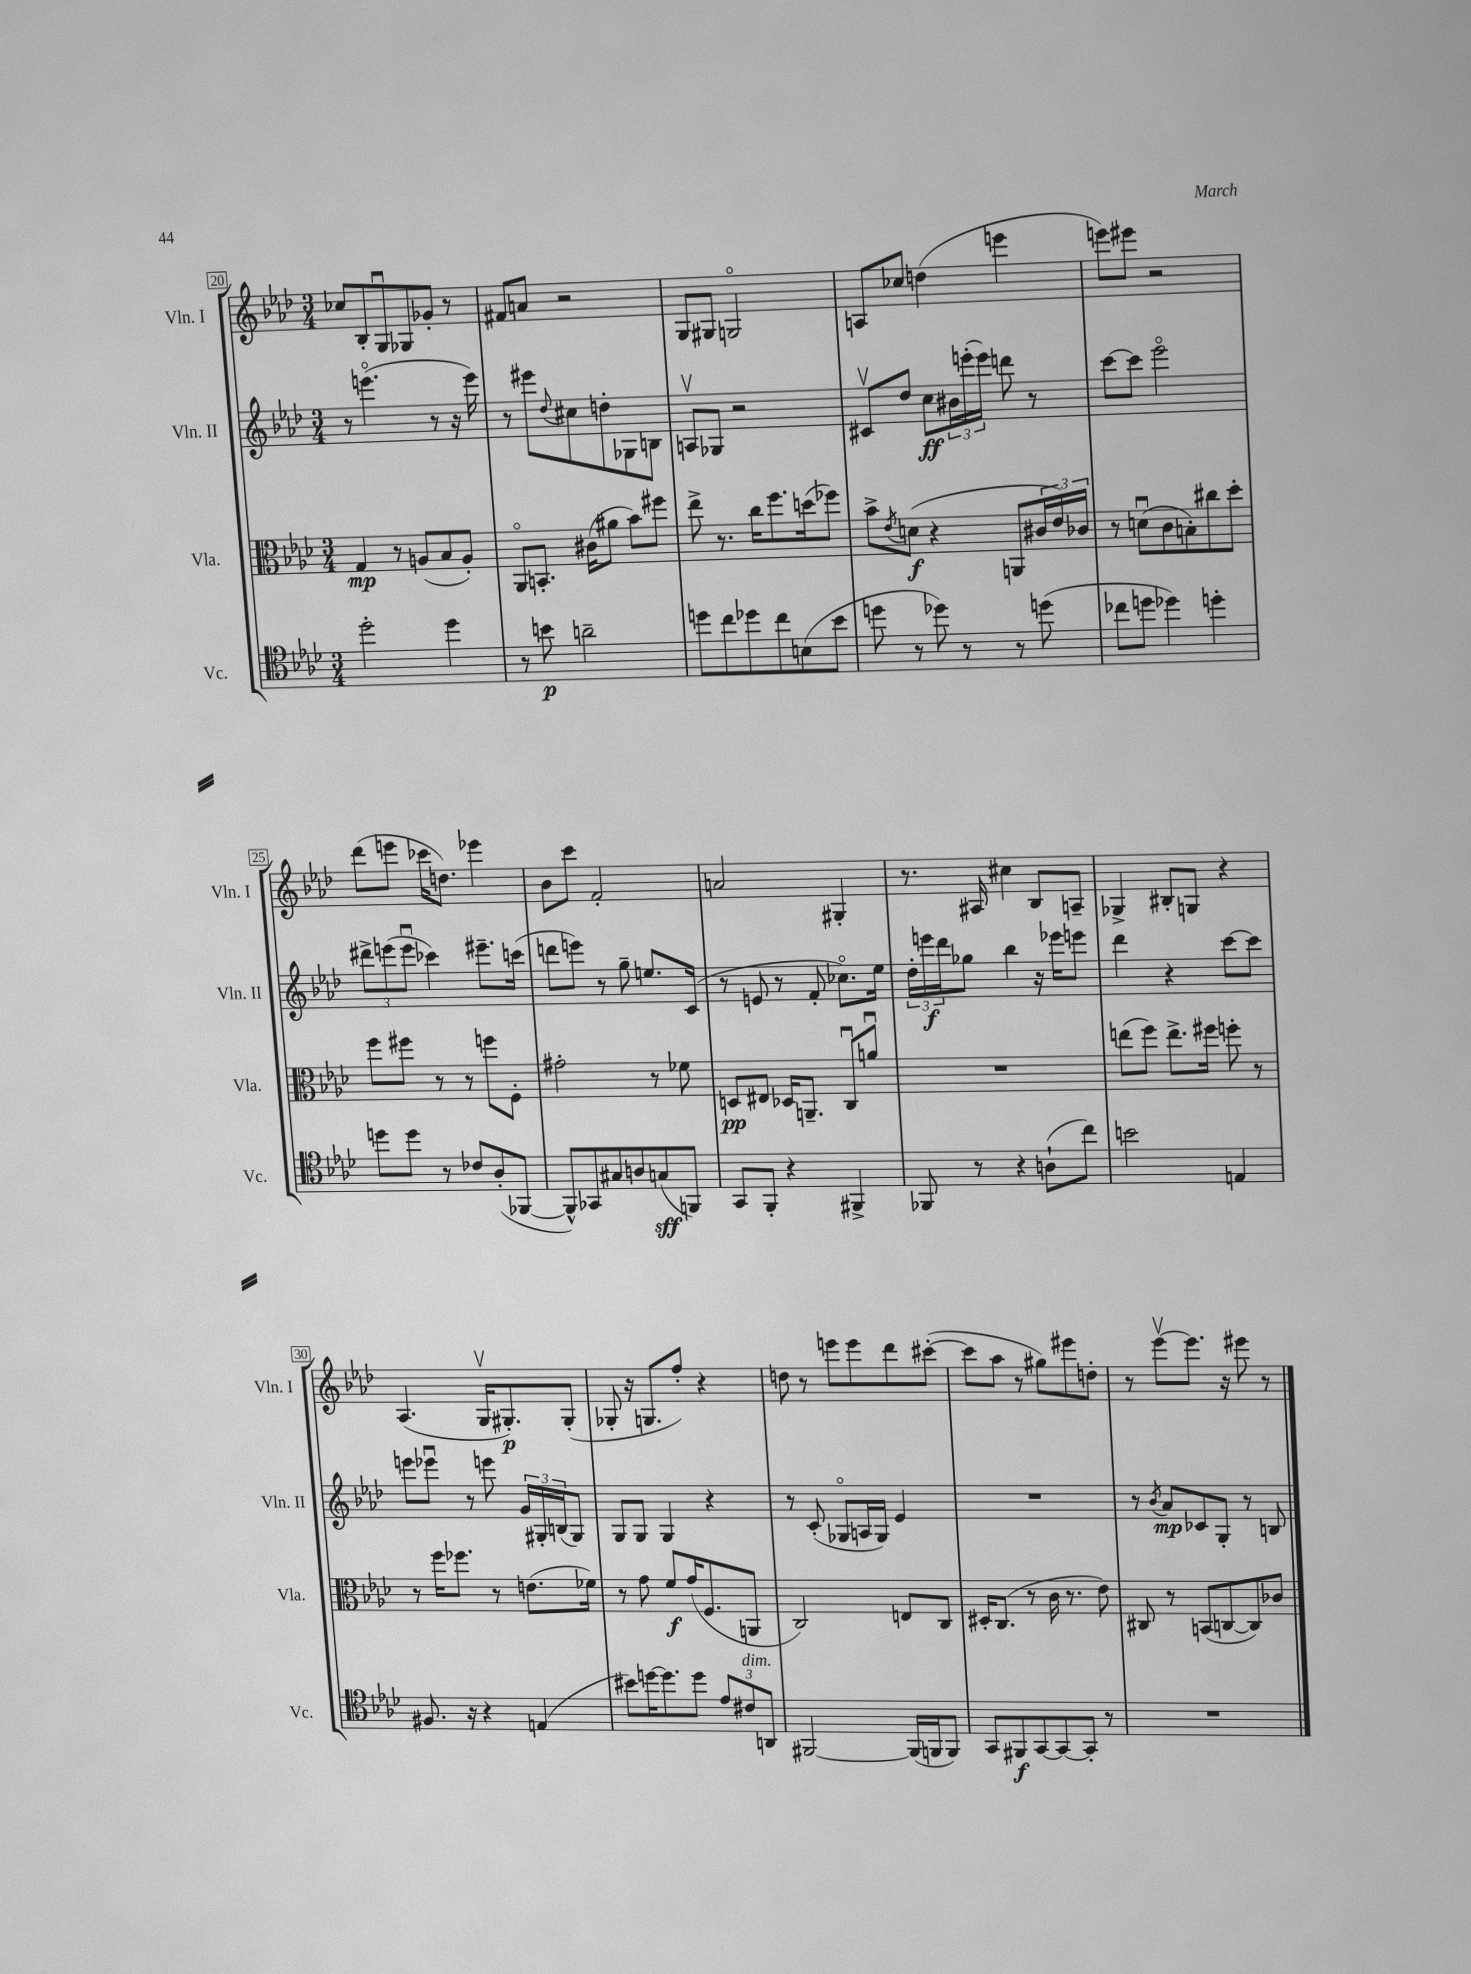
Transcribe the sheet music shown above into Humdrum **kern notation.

**kern	**kern	**kern	**kern
*staff4	*staff3	*staff2	*staff1
*clefC4	*clefC3	*clefG2	*clefG2
*k[b-e-a-d-]	*k[b-e-a-d-]	*k[b-e-a-d-]	*k[b-e-a-d-]
*M3/4	*M3/4	*M3/4	*M3/4
2dd-'\	4G/	8r	8cc-/L
.	.	(4.eeeo\	8B-'/
.	8r	.	8Gu/
.	(8A/L	.	8G-/
4dd-\	8B-/	8r	8g-'/J
.	8A'/J)	16r	8r
.	.	16eee\)	.
=	=	=	=
8r	8AA-o/L	8r	8f#/L
8b\	8.BB'/J	8eee#\L	8a/J
.	.	8qqdd-/	.
2a~\	.	8cc#\	2r
.	(16c#\LK	.	.
.	8a#\J	8dd'\	.
.	8b-\L)	8G-\	.
.	8ff#\J	8B\J	.
=	=	=	=
8dd\L	8ee-^\	8Av/L	8G/L
8cc\	8.r	8G-/J	8G#/J
8dd-\	.	2r	2Go/
.	16cc\LK	.	.
8cc\	8.ff\	.	.
(8B\	.	.	.
.	(16dd\k	.	.
8b-\J	8ff-\J)	.	.
=	=	=	=
8dd\	8b-^\L	8c#v/L	8A/L
.	8qe-/	.	.
8r	(8d\J	8dd-/J	8cc-/J
8dd-\)	4r	8cc\L	(4dd\
8r	.	24b#\L	.
.	.	(24eee'\	.
.	.	24eee\JJ)	.
8r	8AA/L	8ddd\	4eee\
(8dd\	24c#/L	8r	.
.	24e-/)	.	.
.	24c-/JJ	.	.
=	=	=	=
8cc-\L	8r	[8ccc\L	8eee\L)
8dd\J	(8du\L	8ccc\]J	8eee#\J
4dd-\)	8c\	2eee-o\	2r
.	8B'\)	.	.
4dd'\	8cc#\	.	.
.	8dd-'\J	.	.
=	=	=	=
8dd\L	8ff\L	12ddd#^\L	(8ddd-\L
.	.	(12eee\	.
8dd\J	8ff#\J	.	8eee\J
.	.	12eeeu\J	.
8r	8r	4ccc-\)	16ccc-\LK
.	.	.	8.dd\J)
8c-/L	8r	.	.
(8A-'/	8ff\L	8.eee#~\L	4eee-\
[8FF-/J	8F'\J	.	.
.	.	(16ccc\Jk	.
=	=	=	=
8FF-^^/]L)	2g#'\	8ddd\L	8b-\L
8GG-/	.	8eee\J)	8ccc\J
8G#/	.	8r	2f'/
8A/	.	8gg~\	.
(8G/	8r	8.ee/L	.
8FF/J)	8f-\	.	.
.	.	(16c/Jk	.
=	=	=	=
8GG/L	8D/L	8r	2a/
8FF'/J	8E#/J	8e/	.
4r	16D-/LK	8r	.
.	8.AA~/J	.	.
.	.	8f'/	.
4FF#^/	8Cu/L	8.cc-o\L)	4G#'/
.	8au/J	.	.
.	.	16ee-\Jk	.
=	=	=	=
8FF-/	2.r	24dd-'\LL	8.r
.	.	24eee\	.
.	.	24ddd-\J	.
8r	.	8gg-\J	.
.	.	.	16A#/
4r	.	4bb-\	4cc#\
(8A`\L	.	16r	8B-/L
.	.	16eee-\LK	.
8cc\J)	.	8eee\J	8A~/J
=	=	=	=
2b\	(8ee\L	4ddd-\	4G-^/
.	8ff\J)	.	.
.	8.ee^\L	4r	8B#'/L
.	.	.	8G/J
.	16ff#\Jk	.	.
4E/	8ff'\	[8ccc\L	4r
.	8r	8ccc\]J	.
=	=	=	=
8.F#/	8r	8eee\L	(4.A-/
.	16ff\LK	8eee-u\J	.
16r	8.ff-\J	.	.
4r	.	8r	.
.	8r	8eee\	16Gv/LK
.	.	.	8.G#'/)
(4E/	(8.e\L	24g/LL	.
.	.	24G#'/	.
.	.	(24B/J	.
.	.	8G#/J)	(8G#'/J
.	16f-\Jk)	.	.
=	=	=	=
8b#\L)	8r	8G/L	8G-'/
[16dd\K	8g\	8G/J	16r
8.dd\]	.	.	8.G/L
.	8f/L	4G/	.
8dd\J	(16g/K	.	8ff'/J)
.	8.F/	.	.
12e-/L	.	4r	4r
12c#/	.	.	.
.	8AA/J	.	.
12AA/J	.	.	.
=	=	=	=
[2FF#/	2C/)	8r	8dd\
.	.	(8c'/	8r
.	.	8G-o/L	8eee\L
.	.	16A/L	8eee\
.	.	16G-/JJ)	.
(16FF#/]LL	8E/L	4e-/	8ddd-\
16FF/J	.	.	.
8FF/J)	8C/J	.	([8ccc#'\J
=	=	=	=
8GG/L	16D#'/LK	2.r	8ccc#\]L
.	(8.C/J	.	.
8FF#/	.	.	8aa-\J
[8GG/	8r	.	8r
8GG/_	16c\	.	8gg#\L)
.	8.r	.	.
8GG'/]J	.	.	8eee#\
8r	8e-\)	.	8dd'\J
=	=	=	=
2.r	8C#/	8r	8r
.	.	8qb-/	.
.	8r	8a-/L	[8eee-v\L
.	(8BB/L	8c-/	8.eee-\]J
.	[8C/	8G'/J	.
.	.	.	16r
.	8C/])	8r	8eee#\
.	8c-/J	8B/	8r
==	==	==	==
*-	*-	*-	*-
